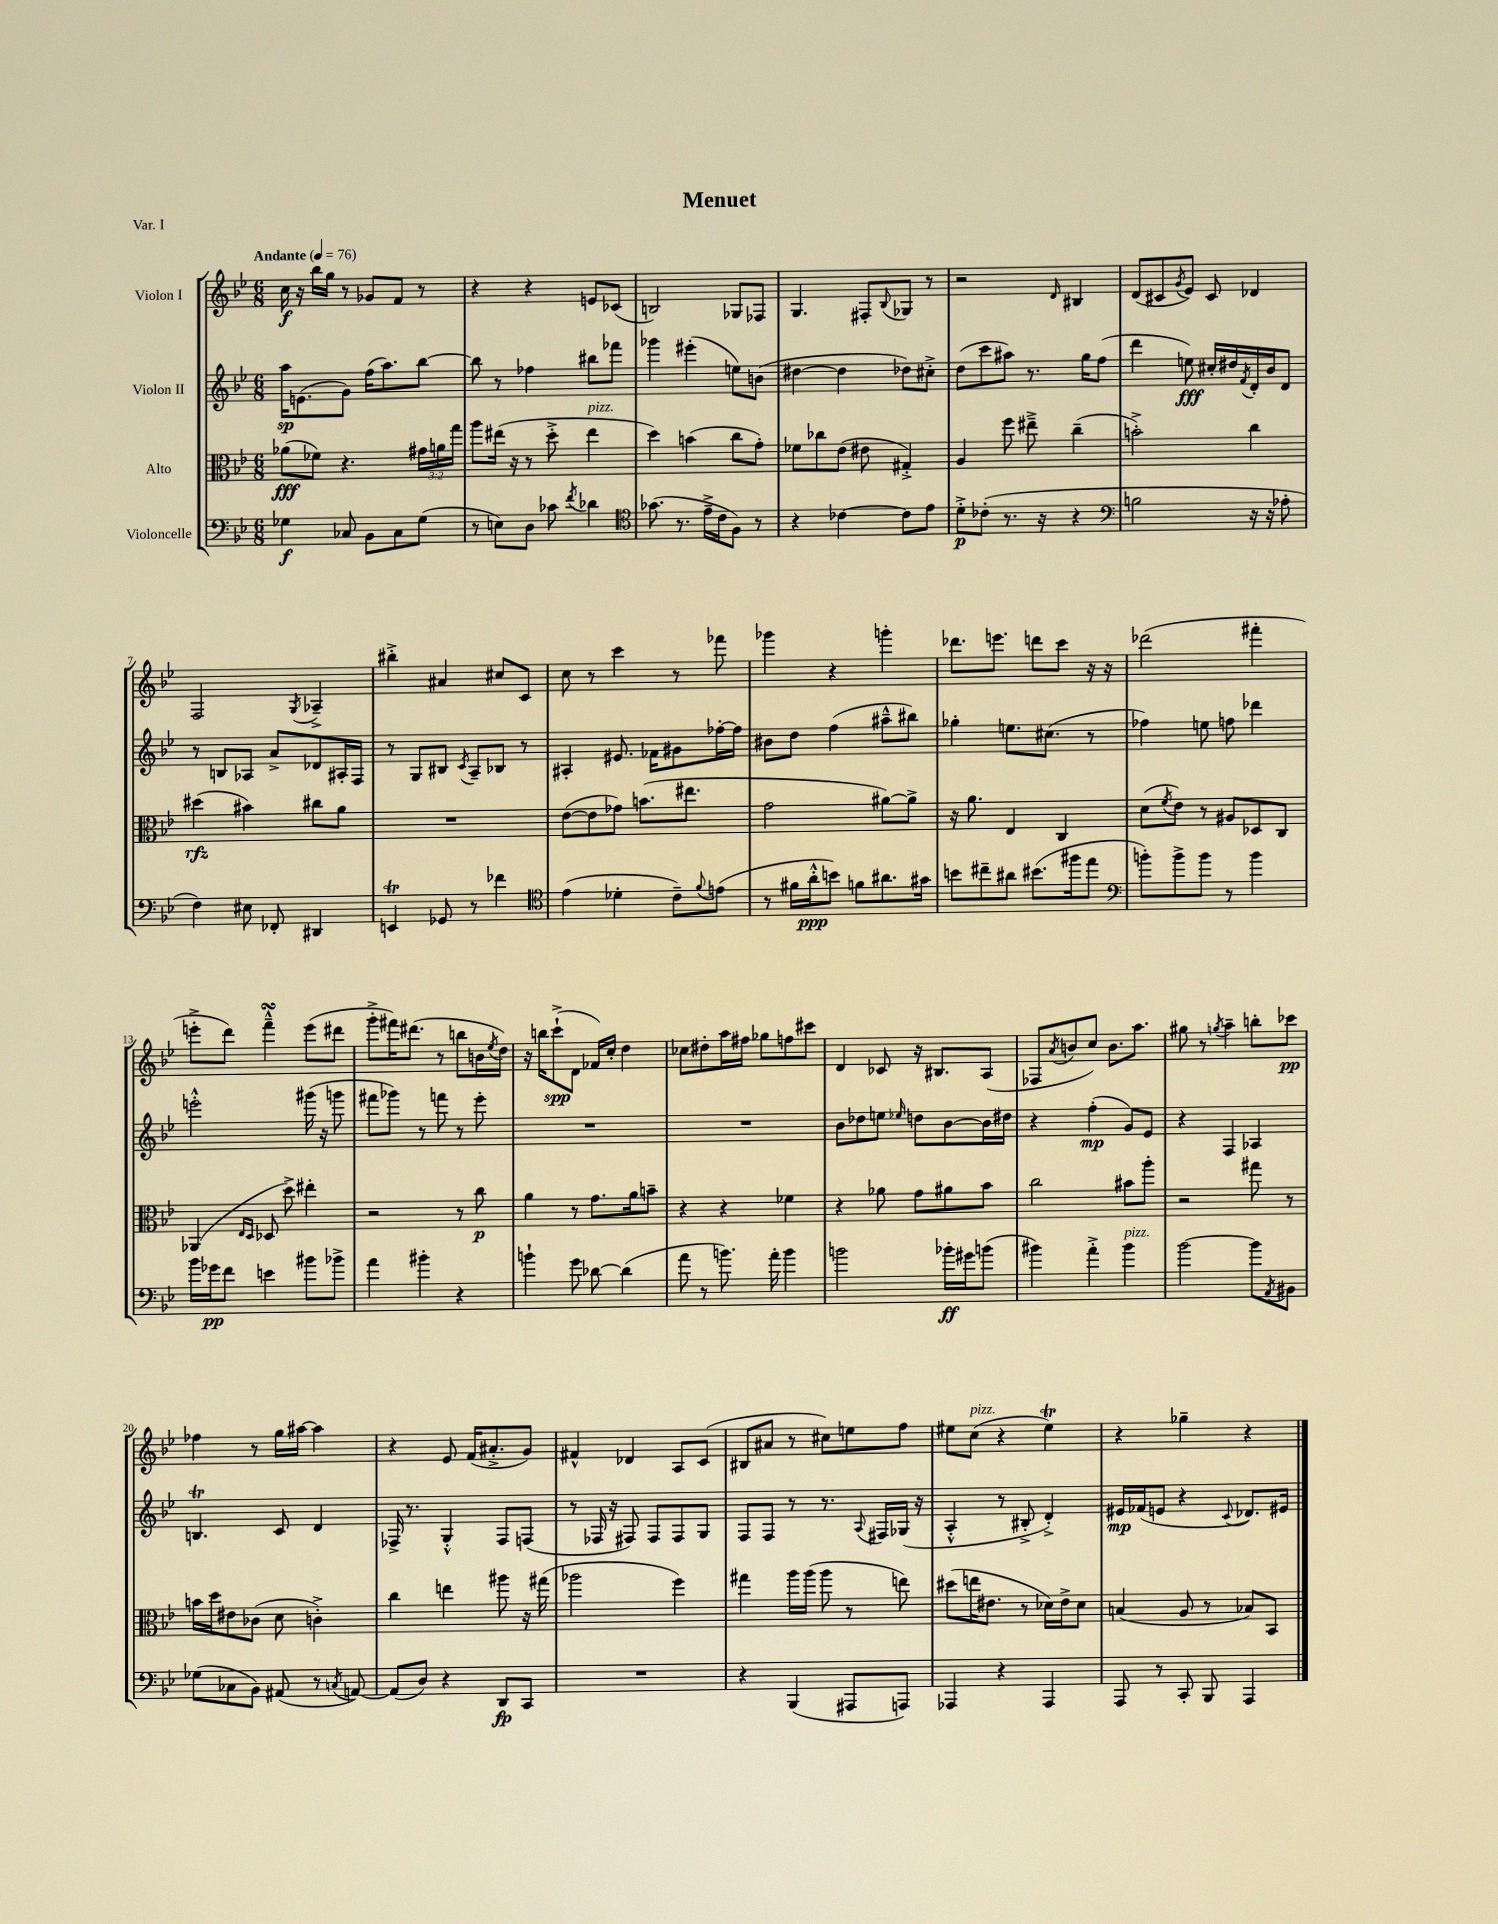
\header { title = "Menuet" piece = "Var. I" }
<<
\new StaffGroup <<
\new Staff = "s0" \with { instrumentName = "Violon I" } {
    \clef treble \key bes \major \numericTimeSignature \time 6/8 \tempo "Andante" 4 = 76
    c''16\f r16 bes''16 g''16 r8 ges'8 f'8 r8 |
    r4 r4 e'8 ces'8( |
    b2) ges8 fes8 |
    g4. fis8-. \appoggiatura { bes8 } ges8 r8 |
    r2 \grace { d'16 } bis4 |
    d'8( cis'8 \acciaccatura { g'8 } ees'8) cis'8 des'4 |
    f2 \acciaccatura { g8 } aes4---> |
    bis''4-.-> ais'4 cis''8 c'8 |
    c''8 r8 c'''4 r8 fes'''8 |
    ges'''4 r4 g'''4-. |
    des'''8. e'''8. d'''8 c'''8 r16 r16 |
    des'''2( fis'''4-. |
    e'''8-.-> d'''8) f'''4---^\turn e'''8( dis'''8 |
    g'''8-.-> fis'''16) dis'''8.( r8 b''8 b'16 \acciaccatura { ees''8 } d''16) |
    r16 b''16 c'''8-!->\spp( d'8 fes'16) c''16-. d''4 |
    ces''8 dis''8-. a''16 fis''16 ges''8 f''8 cis'''8 |
    d'4 ces'8 r16 bis8. a8( |
    fes8 \acciaccatura { a'8 } b'8 c''8) b'8. a''8. |
    gis''8 r8 \acciaccatura { g''8 } a''4-- b''8-. ces'''8\pp |
    fes''4 r8 g''16 ais''16~ ais''4 |
    r4 ees'8 f'16( ais'8.-.-> g'8) |
    fis'4-^ des'4 a8 c'8( |
    bis8 ais'8 r8 cis''8) e''8 f''8 |
    eis''8 c''8^\markup { \italic "pizz." }( r4 eis''4\trill) |
    r4 ges''4-- r4 \bar "|." |
}
\new Staff = "s1" \with { instrumentName = "Violon II" } {
    \clef treble \key bes \major \numericTimeSignature \time 6/8
    a''16\sp e'8.( g'8) f''16( a''8.) bes''8~ |
    bes''8 r8 fes''4 bis''8 fes'''8 |
    ges'''4 eis'''4-.( e''8) b'8( |
    dis''4~ dis''4 des''8) cis''8-.-> |
    d''8( c'''8 ais''8) r8. g''16 f''8( |
    d'''4 e''8\fff) cis''16-. dis''16 \acciaccatura { f'8 } d'16-. bes'16 d'8 |
    r8 b8 aes8 a'8-> des'8 ais16-. f16 |
    r8 g8 bis8 \acciaccatura { c'8 } a8-- bes8 r8 |
    ais4-. eis'8. fes'16 gis'8 fes''16~-. fes''16 |
    bis'8 d''8 f''4( ais''8---^ bis''8) |
    ges''4-. e''8. cis''8.( r8 |
    fes''4) e''8 f''8 des'''4 |
    e'''2-.-^ gis'''16( r16 g'''8 |
    fis'''8 ges'''8) r8 f'''8 r8 ees'''8-. |
    R2. |
    R2. |
    bes'8 des''8 e''8 \grace { ees''16 } d''8 bes'8~ bes'16 dis''16 |
    r4 f''4-.\mp( g'8) ees'8 |
    r4 f4 aes4 |
    b4.\trill c'8 d'4 |
    fes16-> r8. g4-.-^ fes8 f8( |
    r8 fes16 r16 fis8) fis8 fis8 g8 |
    f8 f8 r8 r8. \appoggiatura { a8 } fis16 ges16( r16 |
    a4-.-^ r8 bis8-.-> d'4-.->) |
    eis'16\mp fes'16( e'8 r4 \appoggiatura { c'8 } des'8.) eis'16 \bar "|." |
}
\new Staff = "s2" \with { instrumentName = "Alto" } {
    \clef alto \key bes \major \numericTimeSignature \time 6/8 \override Staff.TupletNumber.text = #tuplet-number::calc-fraction-text
    aes'8\fff( fes'8) r4. \tuplet 3/2 { gis'16 a'16 g''16 } |
    a''8 eis''16( r16 r8 d''8-.-> eis''4^\markup { \italic "pizz." } |
    d''4) b'4( c''8 g'8-.) |
    fes'8 ces''8 ees'8( eis'8 gis4-.->) |
    a4 f''8 eis''8---> c''4--( |
    b'2-.->) c''4 |
    dis''4\rfz( bis'4) cis''8 a'8 |
    R2. |
    ees'8~( ees'8 ges'8) b'8.( eis''8. |
    g'2 ais'8~) ais'8-> |
    r16 a'8. ees4 c4 |
    d'8( \acciaccatura { f'8 } ees'8) r8 ais8 des8 c8 |
    aes,4( \grace { ees16 d16 } des8 d''8->) eis''4-. |
    r2 r8 c''8\p |
    a'4 r8 g'8. a'16 b'8-- |
    r4 r4 fes'4 |
    r4 aes'8 g'8 ais'8 bes'8 |
    c''2 bis'8 a''8-. |
    r2 gis''8 r8 |
    b'16 d''16 eis'8 ces'8( d'8 c'4-.->) |
    c''4 e''4 ais''8 r16 gis''16( |
    aes''2 f''4) |
    gis''4 a''16 a''16( a''8 r8 e''8) |
    dis''8( e''16 eis'8. r8 des'16) eis'16-> des'8 |
    b4( a8 r8 bes8) bes,8 \bar "|." |
}
\new Staff = "s3" \with { instrumentName = "Violoncelle" } {
    \clef bass \key bes \major \numericTimeSignature \time 6/8
    ges4\f ces8 bes,8 ces8 ges8( |
    r8 e8) d8 ces'8 \acciaccatura { f'8 } des'4 |
    \clef tenor ges'8.( r8. ees'16---> c'16 f8) r8 |
    r4 ces'4~ ces'8 ees'8 |
    d'8-.->\p ces'8-.( r8. r16 r4 |
    \clef bass b2 r16 r16 aes8-. |
    f4) eis8 fes,8-. dis,4 |
    e,4\trill ges,8 r8 fes'4 |
    \clef tenor ees'4( des'4-. c'8--) \appoggiatura { f'8 } e'8( |
    r8 fis'16 a'16-.-^\ppp b'8) f'8 ais'8. gis'16 |
    b'8 cis''8-- ais'8 bis'8.( fis''16 ees''8 |
    \clef bass b'8-.) b'8-> b'8 r8 b'4 |
    bes'16 ges'16\pp f'8 e'4 bis'8 bes'8-> |
    a'4 bis'4-. r4 |
    b'4-! g'8 des'8~ des'4( |
    a'8 r8 b'8.) a'16-. b'4 |
    b'2 bes'16-.\ff gis'16 b'8( |
    bis'4) a'4-.-> bis'4^\markup { \italic "pizz." } |
    bes'2~ bes'8 \acciaccatura { a,8 } bis,8 |
    ges8( ces8 bes,8) ais,8( r8 \acciaccatura { c8 } a,8~) |
    a,8( d8) r4 d,8\fp c,8 |
    R2. |
    r4 bes,,4( ais,,8 a,,8) |
    aes,,4 r4 aes,,4 |
    a,,8 r8 c,8-. bes,,8 a,,4 \bar "|." |
}
>>
>>
